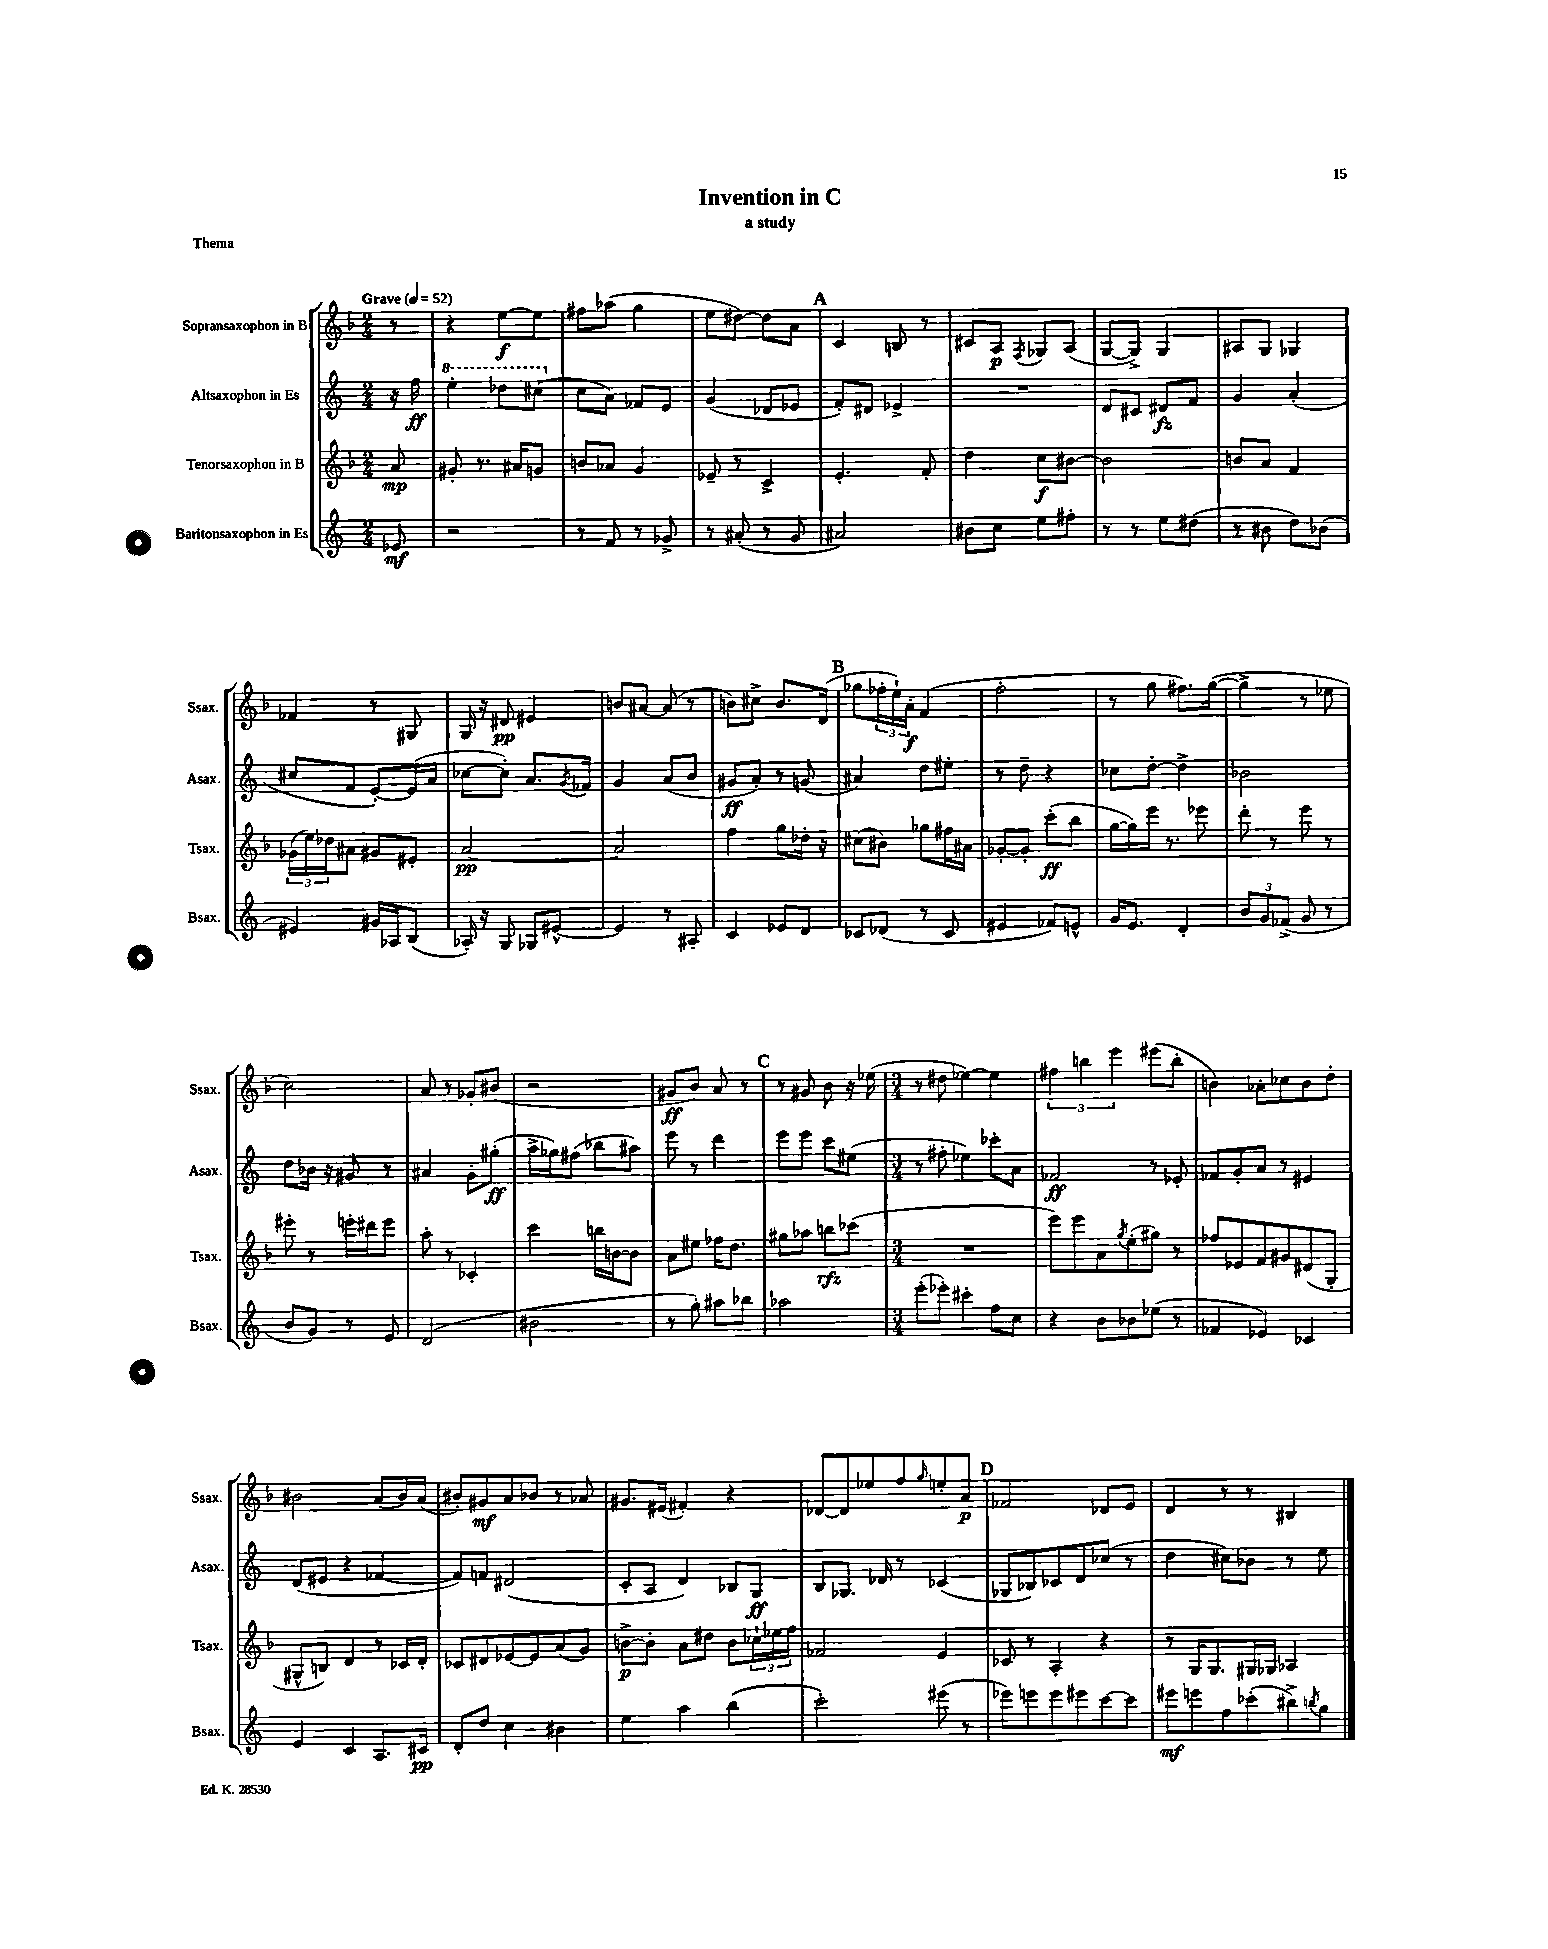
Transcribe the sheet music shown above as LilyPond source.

\header { title = "Invention in C" subtitle = "a study" piece = "Thema" }
<<
\new StaffGroup <<
\new Staff = "s0" \with { instrumentName = "Sopransaxophon in B" shortInstrumentName = "Ssax." } {
    \clef treble \key f \major \numericTimeSignature \time 2/4 \partial 8 \tempo "Grave" 4 = 52
    r8 |
    r4 e''8~\f e''8 |
    fis''8 aes''8( g''4 |
    e''8 dis''8~) dis''8 a'8 |
    \mark \markup { \bold "A" } c'4 b8 r8 |
    cis'8 a8\p \acciaccatura { f8 } ges8 a8( |
    g8~ g8->) g4 |
    ais8 g8 ges4 |
    fes'4 r8 gis8 |
    g16 r16 dis'8\pp eis'4 |
    b'8 ais'8~ ais'8( r8 |
    b'8) cis''8-> b'8. d'16( |
    \mark \markup { \bold "B" } ges''8 \tuplet 3/2 { fes''16-. e''16-!) a'16-.\f } f'4( |
    f''2-. |
    r8 g''8 fis''8.) g''16~( |
    g''4-> r8 ees''8 |
    c''2) |
    a'8 r8 ges'8-. bis'8( |
    r2 |
    gis'8\ff bes'8) a'8 r8 |
    \mark \markup { \bold "C" } r8 gis'8 bes'8 r16 ees''16( |
    \numericTimeSignature \time 3/4 r8 dis''8 ees''4~) ees''4 |
    \tuplet 3/2 { fis''4 b''4 e'''4 } eis'''8( b''8-. |
    b'4) aes'8-. ces''8 b'8 d''8-. |
    bis'2 a'8( bis'16) a'16( |
    bis'8-.) gis'8\mf a'8 bes'8 r8 aes'8 |
    gis'8. eis'16( fis'4-.) r4 |
    des'8~ des'8 ees''8 f''8 \grace { g''16 } e''8-. a'8\p |
    \mark \markup { \bold "D" } fes'2 des'8 e'8 |
    d'4 r8 r8 bis4 \bar "|." |
}
\new Staff = "s1" \with { instrumentName = "Altsaxophon in Es" shortInstrumentName = "Asax." } {
    \clef treble \key c \major \numericTimeSignature \time 2/4 \partial 8
    r16 f''16\ff |
    \ottava #1 e'''4-. des'''8 cis'''8( \ottava #0 |
    c''8 a'8) fes'8 e'8 |
    g'4( des'8 ees'8 |
    \mark \markup { \bold "A" } f'8-.) dis'8 ees'4-> |
    R2 |
    d'8 cis'8 dis'8\fz f'8 |
    g'4 a'4-.( |
    cis''8 f'8 e'8~-.) e'16( a'16 |
    ces''8~ ces''8-.) a'8. \acciaccatura { g'8 } fes'16 |
    g'4 a'8( b'8 |
    gis'8\ff a'8-.) r8 g'8( |
    \mark \markup { \bold "B" } ais'4) d''8 eis''8-. |
    r8 d''8-- r4 |
    ces''8 d''8~-. d''4-> |
    bes'2 |
    d''8 bes'16 r16 gis'8 r8 |
    ais'4 g'8-. gis''8-.\ff( |
    a''16-> ges''16) fis''8( bes''8 ais''8) |
    e'''8 r8 d'''4 |
    \mark \markup { \bold "C" } e'''8 e'''8 c'''8 eis''8( |
    \numericTimeSignature \time 3/4 r8 fis''8-. ees''4) ces'''8-. a'8 |
    fes'2\ff r8 ees'8-. |
    fes'8 g'8-. a'8 r8 eis'4 |
    d'8( eis'8 r4 fes'4~ |
    fes'8) f'8 dis'2( |
    c'8-. a8 d'4) bes8 g8\ff |
    b8 ges8. des'16 r8 ces'4( |
    \mark \markup { \bold "D" } ges8 bes8) ces'8 d'8 ces''8( r8 |
    d''4 cis''8) bes'8 r8 e''8 \bar "|." |
}
\new Staff = "s2" \with { instrumentName = "Tenorsaxophon in B" shortInstrumentName = "Tsax." } {
    \clef treble \key f \major \numericTimeSignature \time 2/4 \partial 8
    a'8\mp |
    gis'8-. r8. ais'16 g'8 |
    b'8 aes'8 g'4 |
    ees'8-- r8 c'4-> |
    \mark \markup { \bold "A" } e'4.-. f'8-. |
    d''4 c''8\f bis'8~ |
    bis'2 |
    b'8 a'8 f'4 |
    \tuplet 3/2 { ges'16( e''16) des''16 } ais'8 gis'8 eis'8-. |
    a'2~\pp |
    a'2 |
    f''4 g''8 des''16-. r16 |
    \mark \markup { \bold "B" } cis''8( bis'8) ges''8 fis''16 ais'16 |
    ges'8~-. ges'8-. c'''8-.\ff( bes''8 |
    g''16~ g''16) e'''16 r8. ees'''8 |
    d'''8-. r8 e'''8 r8 |
    eis'''8-. r8 e'''16-. dis'''16 e'''8 |
    a''8-. r8 ces'4-. |
    c'''4 b''16 b'16~ b'8 |
    a'8 eis''8 fes''16 d''8. |
    \mark \markup { \bold "C" } gis''8 aes''8 b''8\rfz ces'''8( |
    \numericTimeSignature \time 3/4 R2. |
    e'''8) e'''8 a'8 \acciaccatura { g''8 } e''8-.( gis''8) r8 |
    fes''8 ees'8 f'8 gis'8 dis'8( g8-. |
    gis8-^ b8) d'4 r8 ces'16 d'16-. |
    ces'8 dis'8 ees'8~ ees'8 a'8( g'8) |
    b'8~->\p b'8-. a'8 dis''8 b'8 \tuplet 3/2 { ces''16-! ees''16 f''16 } |
    fes'2 e'4 |
    \mark \markup { \bold "D" } ces'8 r8 a4-. r4 |
    r8 g16 g8. gis16 ges16 aes4 \bar "|." |
}
\new Staff = "s3" \with { instrumentName = "Baritonsaxophon in Es" shortInstrumentName = "Bsax." } {
    \clef treble \key c \major \numericTimeSignature \time 2/4 \partial 8
    ees'8\mf |
    r2 |
    r8 f'8 r8 ges'8-> |
    r8 ais'8-.( r8 g'8 |
    \mark \markup { \bold "A" } ais'2) |
    bis'8 c''8 e''8 fis''8-. |
    r8 r8 e''8 dis''8( |
    r8 bis'8 d''8) bes'8( |
    eis'4) gis'16 aes16 b8( |
    aes16-.) r16 g8 ges8 eis'8~-^ |
    eis'4 r8 ais8-. |
    c'4 ees'8 d'8 |
    \mark \markup { \bold "B" } ces'8 des'8( r8 ces'8 |
    eis'4 fes'8) e'8-^ |
    g'16 e'8. d'4-. |
    \tuplet 3/2 { b'8 g'8 fes'8->( } g'8 r8 |
    b'8 g'8) r8 e'8 |
    d'2( |
    bis'2 |
    r8 g''8-.) ais''8 bes''8 |
    \mark \markup { \bold "C" } aes''2 |
    \numericTimeSignature \time 3/4 e'''8-.( ees'''8-.) cis'''4-. f''8 c''8 |
    r4 b'8 bes'8 ees''8( r8 |
    fes'4 ees'4) ces'4 |
    e'4 c'4 a8. cis'16\pp |
    d'8-. d''8 c''4 bis'4 |
    e''4 a''4 b''4( |
    c'''2-.) eis'''8( r8 |
    \mark \markup { \bold "D" } ees'''8) e'''8 e'''8 eis'''8 c'''8~ c'''8 |
    eis'''8\mf e'''8 f''8 ces'''8-.( bis''8->) \acciaccatura { b''8 } g''8 \bar "|." |
}
>>
>>
\layout { \context { \Score \remove "Bar_number_engraver" } }
